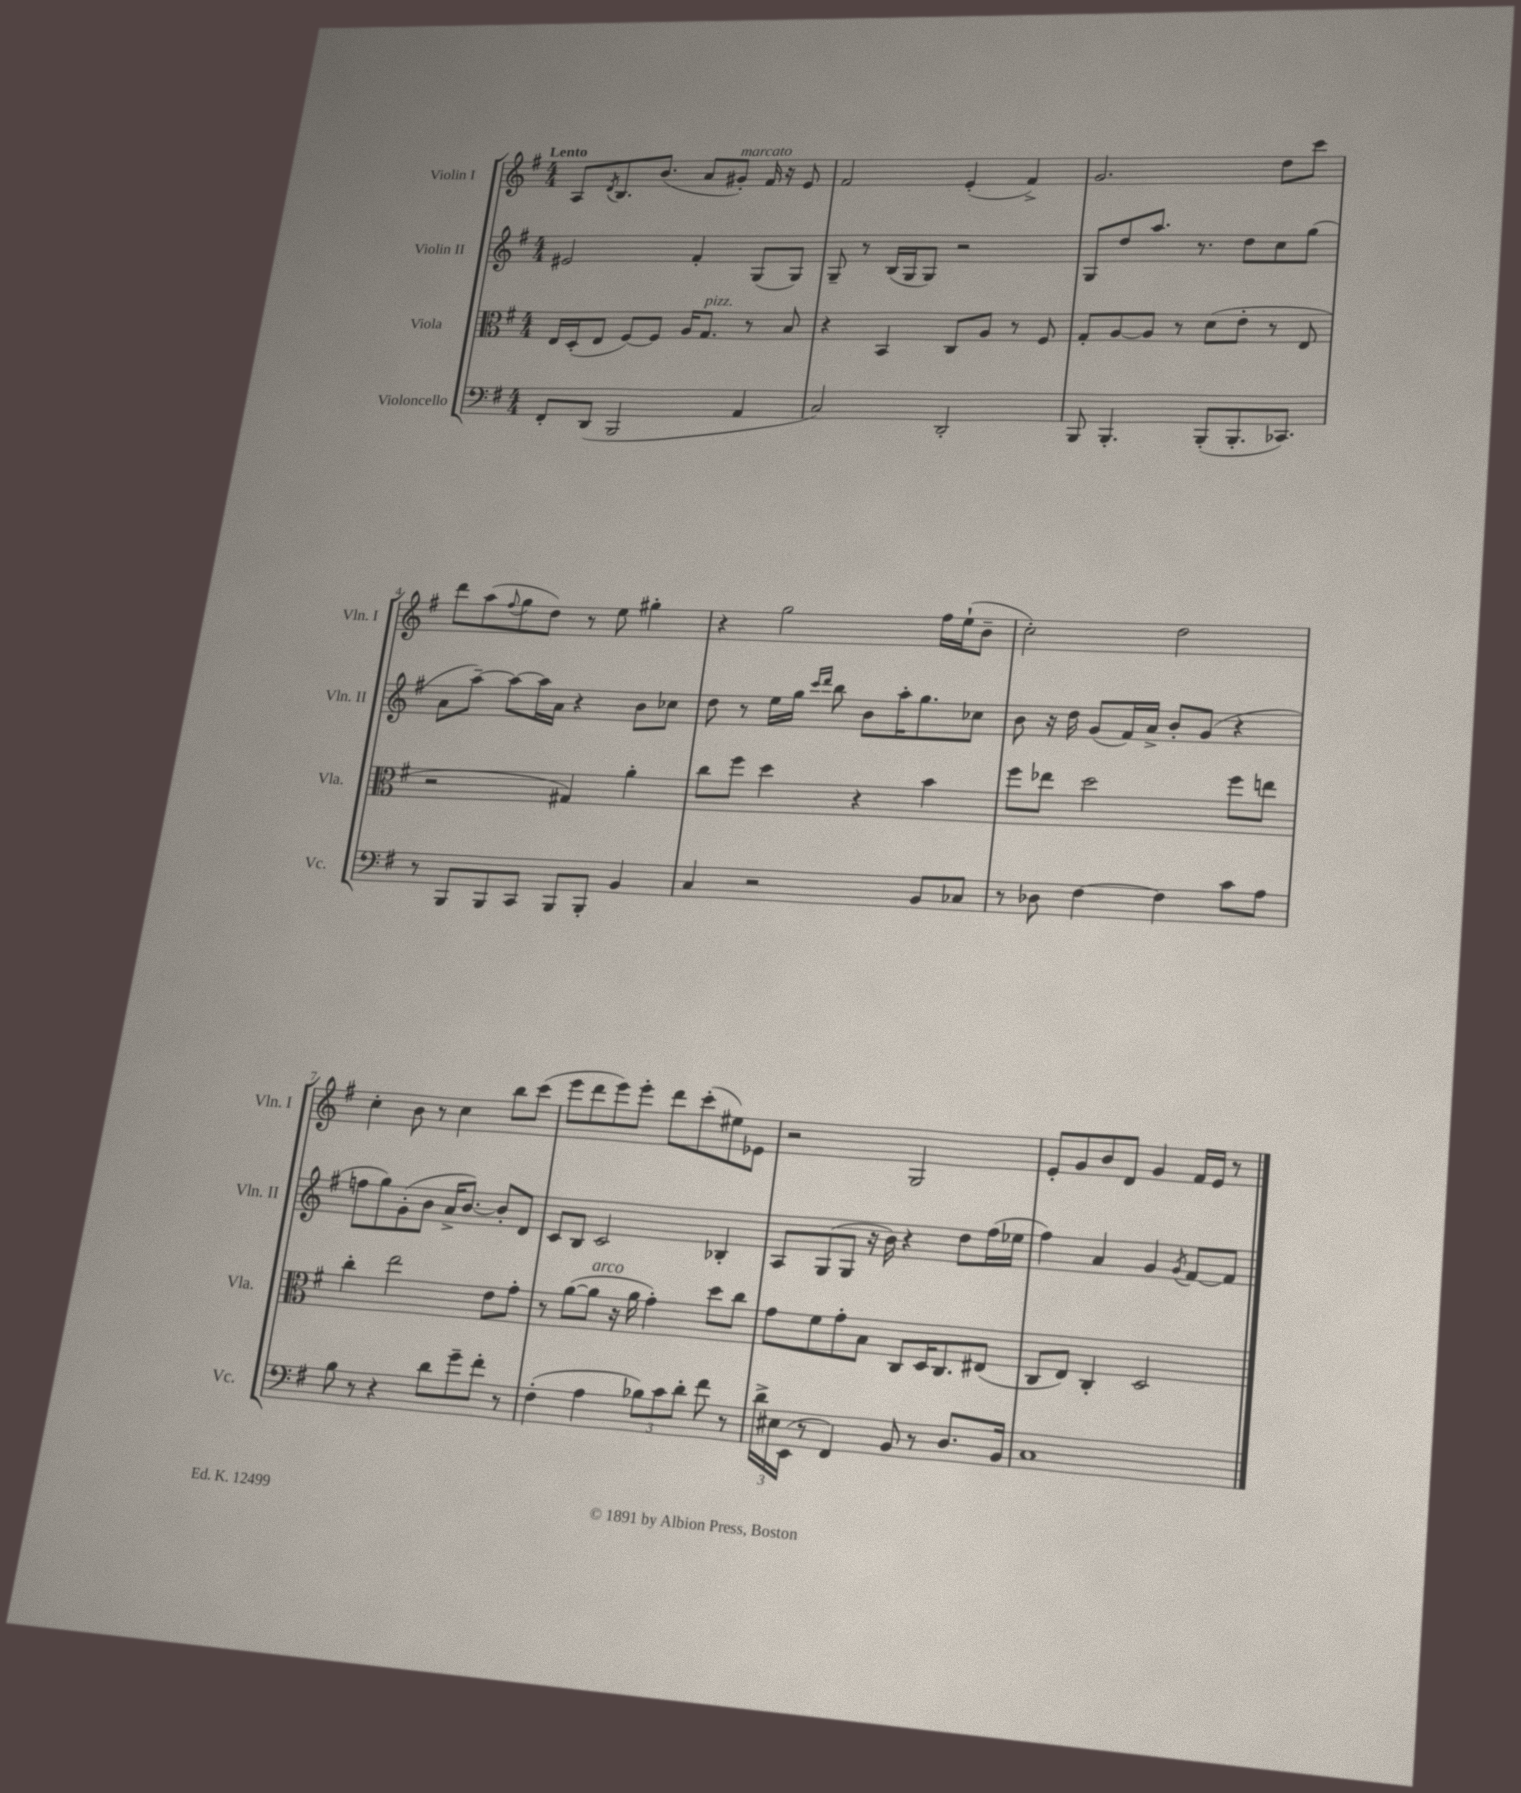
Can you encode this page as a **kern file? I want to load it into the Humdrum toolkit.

**kern	**kern	**kern	**kern
*staff4	*staff3	*staff2	*staff1
*clefF4	*clefC3	*clefG2	*clefG2
*k[f#]	*k[f#]	*k[f#]	*k[f#]
*M4/4	*M4/4	*M4/4	*M4/4
8FF#'/L	16E/LL	2e#/	8A/L
.	(16D'/J	.	.
.	.	.	8qd/
(8DD/J	8E/J	.	8.B/
2BBB/	[8F#/L)	.	.
.	.	.	(8.b/J
.	8F#/]J	.	.
.	16A/LK	4f#'/	8a/L
.	8.G/J	.	.
.	.	.	8g#'/J)
4AA/	8r	(8G/L	16f#/
.	.	.	16r
.	8B/	8G/J)	8e/
=	=	=	=
2C/)	4r	8G~/	2f#/
.	.	8r	.
.	4BB/	(16B/LL	.
.	.	16G/J	.
.	.	8G/J)	.
2DD'/	8C/L	2r	(4e'/
.	8A/J	.	.
.	8r	.	4f#^/)
.	8F#/	.	.
=	=	=	=
8BBB/	8G'/L	8G/L	2.g/
4.BBB'/	[8A/	8dd/	.
.	8A/]J	8.aa/J	.
.	8r	.	.
.	.	8.r	.
(8BBB'/L	(8d\L	.	.
8.BBB'/	8e'\J	8dd\L	.
.	8r	8cc\	8dd\L
8.CC-/J)	.	.	.
.	8E/	(8gg\J	8ccc\J
=	=	=	=
8r	2r	8a\L	8ddd\L
8BBB/L	.	[8aa~\J)	(8aa\
.	.	.	8qqff#/
8BBB/	.	8aa\_L	8gg\
8CC/J	.	16aa\]L	8dd\J)
.	.	16a\JJ	.
8BBB/L	4G#/)	4r	8r
8BBB'/J	.	.	8ee\
4BB/	4a'\	8b\L	4gg#'\
.	.	8cc-\J	.
=	=	=	=
4C/	8cc\L	8dd\	4r
.	8ff#\J	8r	.
2r	4dd\	16ee\LL	2gg\
.	.	16gg\JJ	.
.	.	16qqccc/LL	.
.	.	16qqddd/JJ	.
.	.	8bb\	.
.	4r	8b\L	.
.	.	16aa'\K	.
.	.	8.gg\	.
8BB/L	4b\	.	16ff#\LL
.	.	.	(16ee`\J
8C-/J	.	8cc-\J	8b~\J
=	=	=	=
8r	8ff#\L	8b\	2cc'\)
8D-\	8ee-\J	16r	.
.	.	16dd\	.
[4F#\	2dd\	(8g/L	.
.	.	16f#/L)	.
.	.	16a^/JJ	.
4F#\]	.	8b'/L	2dd\
.	.	(8g/J	.
8c\L	8ff#\L	4r	.
8A\J	8ee\J	.	.
=	=	=	=
8B\	4cc'\	8ff\L	4cc'\
8r	.	8gg\)	.
4r	2ee\	(8g'\	8b\
.	.	8b\J	8r
8d\L	.	16a^/LK	4cc\
.	.	[8.b/J)	.
8g~\	.	.	.
8f#'\J	8e\L	8b'/]L	8bb\L
8r	8g'\J	8d/J	(8ccc\J
=	=	=	=
(4F#'\	8r	8c/L	8eee\L
.	([8a\L	8B/J	8ddd\
4A\	8a\]J	2c/	8eee\)
.	16r	.	8eee'\J
.	16a\	.	.
12B-\L)	4g'\)	.	8ddd\L
12c\	.	.	.
.	.	.	(8ccc'\
12d'\J	.	.	.
8f#\	8dd\L	4B-'/	8ee#\)
8r	8cc\J	.	8e-\J
=	=	=	=
24d^\LL	8g\L	8A/L	2r
24E#\	.	.	.
(24EE\JJ	.	.	.
8r	8f#\	(8G/	.
4FF#/)	8g'\	8G/J	.
.	8B\J	16r	.
.	.	16b\)	.
8BB/	8C/L	4r	2G/
8r	16D/K	.	.
.	8.C/	.	.
8.D/L	.	8dd\L	.
.	(8E#/J	(16ff#\L	.
16BB/Jk	.	16ee-\JJ	.
=	=	=	=
1C	8C/L	4ff#\)	8e'/L
.	8E/J)	.	8g/
.	4C'/	4a/	8b/
.	.	.	8d/J
.	2D/	4g/	4g/
.	.	8qg/	.
.	.	[8f#/L	16f#/LL
.	.	.	16e/JJ
.	.	8f#/]J	8r
==	==	==	==
*-	*-	*-	*-
